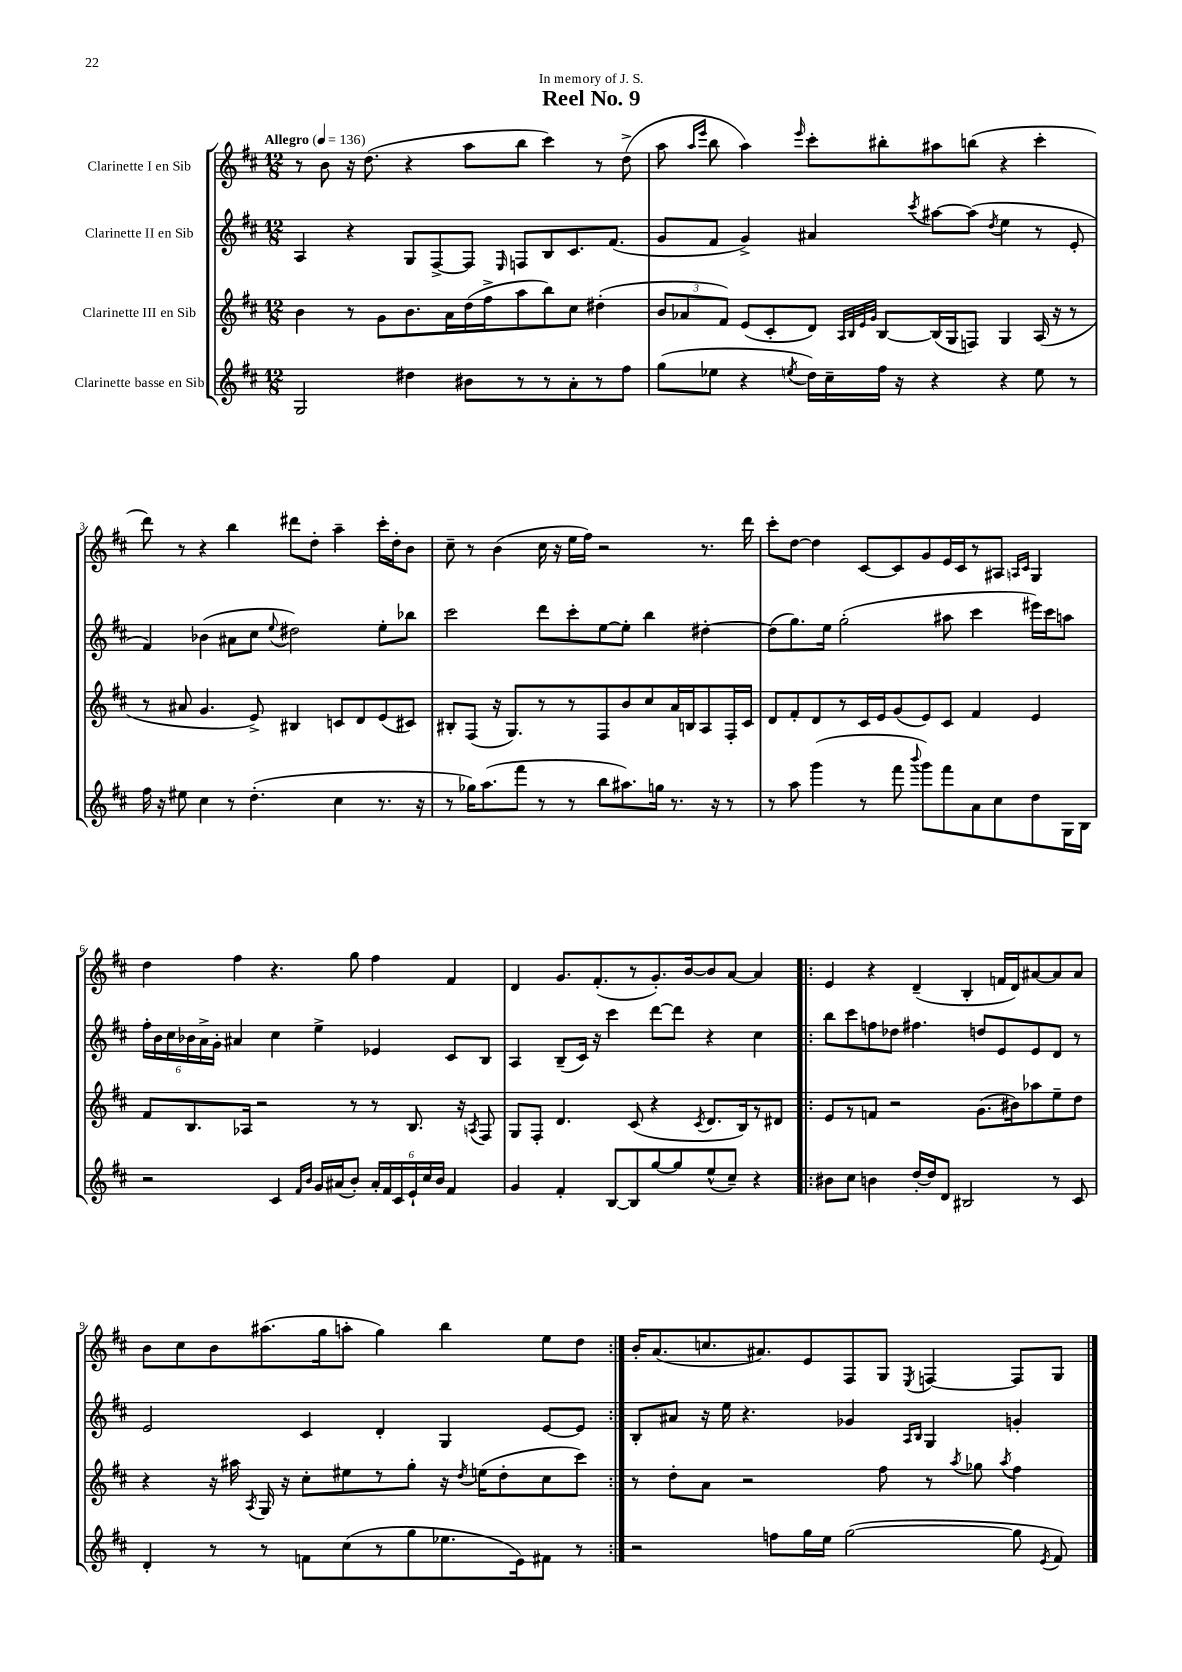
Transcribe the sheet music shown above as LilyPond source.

\header { title = "Reel No. 9" dedication = "In memory of J. S." }
<<
\new StaffGroup <<
\new Staff = "s0" \with { instrumentName = "Clarinette I en Sib" } {
    \clef treble \key d \major \numericTimeSignature \time 12/8 \tempo "Allegro" 4 = 136
    \autoBeamOff r8 b'8 r16 d''8.( r4 a''8[ b''8] cis'''4) r8 d''8->( |
    a''8 \grace { a''16[ e'''16] } b''8 a''4) \grace { e'''16 } cis'''8[-. bis''8-. ais''8 b''8]( r4 cis'''4-. |
    d'''8) r8 r4 b''4 dis'''8[ d''8]-. a''4-- cis'''16[-. d''16-. b'8] |
    cis''8-- r8 b'4( cis''16 r16 e''16[ fis''16]) r2 r8. d'''16 |
    cis'''8[-. d''8]~ d''4 cis'8[~ cis'8 g'8 e'16 cis'16 r8 ais8] \grace { a16[ cis'16] } g4 |
    d''4 fis''4 r4. g''8 fis''4 fis'4 |
    d'4 g'8.[ fis'8.-.( r8 g'8.-.) b'16~ b'8 a'8]~ a'4 |
    \repeat volta 2 { e'4 r4 d'4--( b4-. f'16[ d'16) ais'8~ ais'8 ais'8] |
    b'8[ cis''8 b'8 ais''8.( g''16 a''8]-. g''4) b''4 e''8[ d''8] | }
    b'16[-. a'8.( c''8. ais'8.) e'8 fis8 g8] \acciaccatura { e8 } f4~ f8[ g8] \bar "|." |
}
\new Staff = "s1" \with { instrumentName = "Clarinette II en Sib" } {
    \clef treble \key d \major \numericTimeSignature \time 12/8
    \autoBeamOff a4 r4 g8[ fis8~-> fis8] \grace { e16 } f8[ b8 cis'8. fis'8.]( |
    g'8[ fis'8] g'4->) ais'4 \acciaccatura { cis'''8 } ais''8[~ ais''8]( \acciaccatura { d''8 } e''4 r8 e'8-. |
    fis'4) bes'4( ais'8[ cis''8] \appoggiatura { e''8 } dis''2) e''8[-. bes''8] |
    cis'''2 d'''8[ cis'''8-. e''8~ e''8]-. b''4 dis''4~-. |
    dis''8[( g''8.) e''16] g''2-.( ais''8 cis'''4 eis'''16[) cis'''16 a''8] |
    \tuplet 6/4 { fis''16[-. b'16 cis''16 bes'16 a'16-> g'16]-. } ais'4 cis''4 e''4-> ees'4 cis'8[ b8] |
    a4 b8[--( cis'16]) r16 cis'''4 d'''8[~ d'''8] r4 cis''4 |
    \repeat volta 2 { b''8[ cis'''8 f''8 des''8] fis''4. d''8[ e'8 e'8 d'8] r8 |
    e'2 cis'4 d'4-. g4 e'8[~ e'8] | }
    b8[-. ais'8] r16 e''16 r4. ges'4 \grace { a16[ b16] } g4 g'4-. \bar "|." |
}
\new Staff = "s2" \with { instrumentName = "Clarinette III en Sib" } {
    \clef treble \key d \major \numericTimeSignature \time 12/8
    \autoBeamOff b'4 r8 g'8[ b'8. a'16 d''16( fis''16-> a''8 b''8) cis''8] dis''4-.( |
    \tuplet 3/2 { b'8[ aes'8 fis'8]) } e'8[( cis'8-. d'8]) \grace { a32[ b32 e'32 g'32] } b8[~ b16( g16 f8]) g4 a16( r16 r8 |
    r8 ais'8 g'4. e'8->) bis4 c'8[ d'8 e'8( cis'8]) |
    bis8[-. fis8]( r16 g8.[) r8 r8 fis8 b'8 cis''8 a'16 b16 a8 fis16-. cis'16] |
    d'8[ fis'8-. d'8 r8 cis'16 e'16 g'8( e'8) cis'8] fis'4 e'4 |
    fis'8[ b8. aes16] r2 r8 r8 b8. r16 \acciaccatura { a8 } fis8 |
    g8[ fis8]-. d'4. cis'8( r4 \acciaccatura { cis'8 } d'8.[ b16) r8 dis'8] |
    \repeat volta 2 { e'8[ r8 f'8] r2 g'8.[( bis'16) aes''8 e''8-- d''8] |
    r4 r16 ais''16 \acciaccatura { a8 } g16 r16 cis''8[-. eis''8 r8 g''8]-. r16 \acciaccatura { d''8 } e''16[( d''8-. cis''8 cis'''8]) | }
    r8 d''8[-. a'8] r2 fis''8 r8 \acciaccatura { a''8 } ges''8 \acciaccatura { a''8 } fis''4 \bar "|." |
}
\new Staff = "s3" \with { instrumentName = "Clarinette basse en Sib" } {
    \clef treble \key d \major \numericTimeSignature \time 12/8
    \autoBeamOff g2 dis''4 bis'8[ r8 r8 a'8-. r8 fis''8] |
    g''8[( ees''8] r4 \acciaccatura { e''8 } d''16[) cis''16-- fis''16] r16 r4 r4 e''8 r8 |
    fis''16 r16 eis''8 cis''4 r8 d''4.-.( cis''4 r8. r16 |
    r8 ges''16[) a''8.( fis'''8] r8 r8 b''8[ ais''8.) g''16] r8. r16 r8 |
    r8 a''8 g'''4( r8 fis'''8 \appoggiatura { b'''8 } g'''8[) fis'''8 a'8 cis''8 d''8 g16 b16] |
    r2 cis'4 \grace { fis'16[ b'16] } g'16[ ais'16( b'8]-.) \tuplet 6/4 { ais'16[-. fis'16 cis'16 e'16-! cis''16 b'16] } fis'4 |
    g'4 fis'4-. b8[~ b8 g''8~ g''8 e''8-^( cis''8]--) r4 |
    \repeat volta 2 { bis'8[ cis''8] b'4 d''16[~-. d''16 d'8] bis2 r8 cis'8 |
    d'4-. r8 r8 f'8[ cis''8( r8 g''8 ees''8. e'16) fis'8] r8 | }
    r2 f''8[ g''16 e''16] g''2~( g''8 \acciaccatura { e'8 } fis'8) \bar "|." |
}
>>
>>
